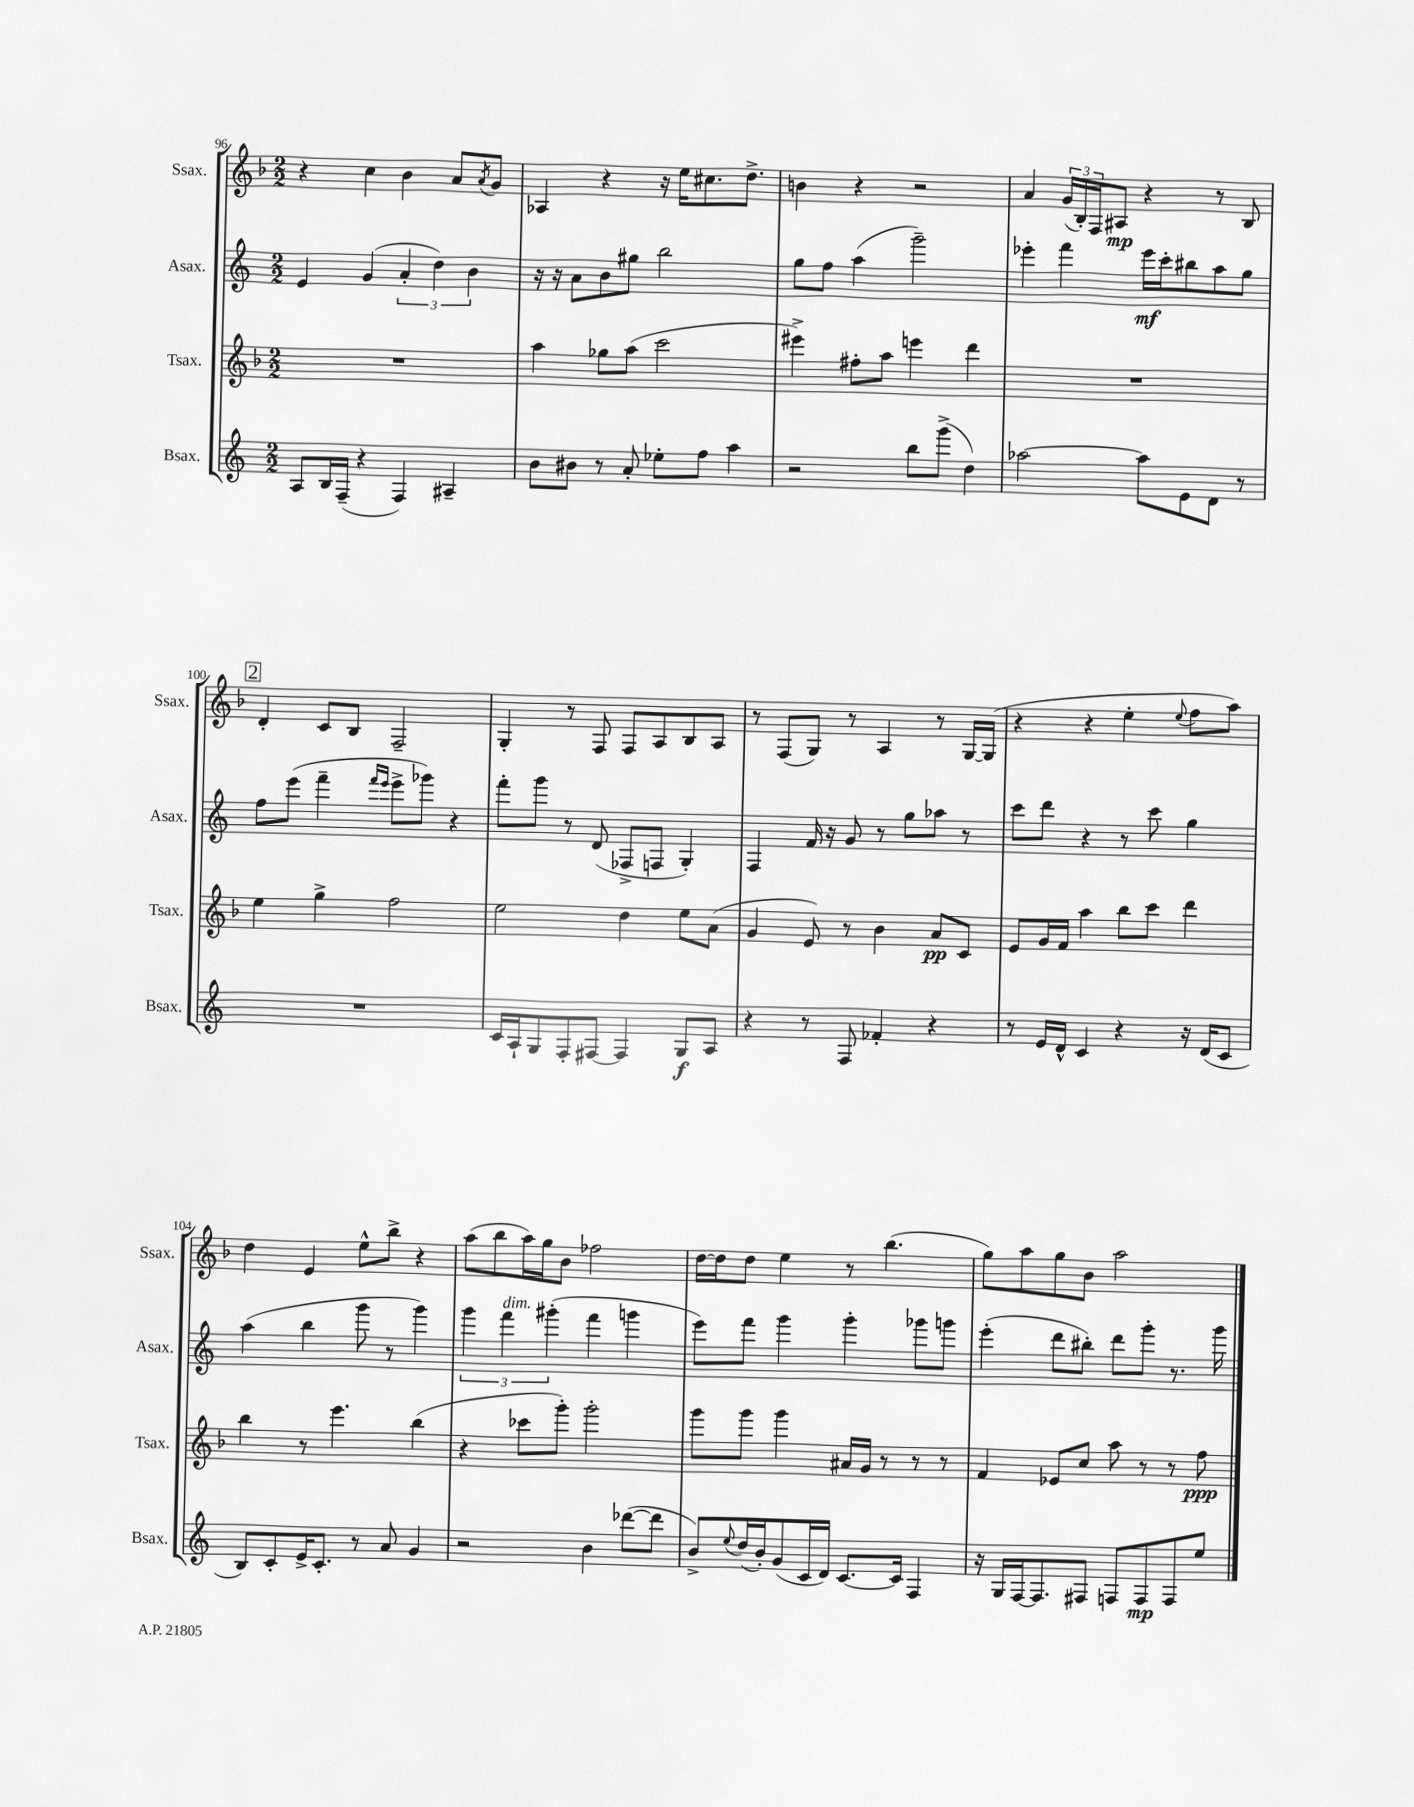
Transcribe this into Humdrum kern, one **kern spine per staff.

**kern	**kern	**kern	**kern
*staff4	*staff3	*staff2	*staff1
*clefG2	*clefG2	*clefG2	*clefG2
*k[]	*k[b-]	*k[]	*k[b-]
*M2/2	*M2/2	*M2/2	*M2/2
8A/L	1r	4e/	4r
16B/L	.	.	.
(16F~/JJ	.	.	.
4r	.	(4g/	4cc\
4F/)	.	6a'/	4b-\
.	.	6dd\)	.
4A#~/	.	.	8a/L
.	.	6b\	.
.	.	.	8qa/
.	.	.	8g/J
=	=	=	=
8b\L	4aa\	16r	4A-/
.	.	16r	.
8b#\J	.	8a\L	.
8r	8gg-\L	8b\	4r
8a'/	(8aa\J	8gg#\J	.
8ee-'\L	2ccc\	2bb\	16r
.	.	.	16ee\LK
8ff\J	.	.	8.cc#\
4aa\	.	.	.
.	.	.	8.dd^\J
=	=	=	=
2r	4eee#^\)	8gg\L	4b\
.	.	8ff\J	.
.	8ff#'\L	(4aa\	4r
.	8aa\J	.	.
8bb\L	4eee\	2ggg~\)	2r
(8ggg^\J	.	.	.
4dd\)	4ddd\	.	.
=	=	=	=
[2aa-\	1r	4eee-'\	4a/
.	.	4fff\	(24g/LL
.	.	.	24B-'/)
.	.	.	24F/J
.	.	.	8A#/J
8aa-\]L	.	16eee-\LL	4r
.	.	16ccc'\J	.
8e\	.	8bb#\	.
8d\J	.	8aa\	8r
8r	.	8gg\J	8B-/
=	=	=	=
1r	4ee\	8ff\L	4d'/
.	.	(8eee\J	.
.	4gg^\	4fff~\	8c/L
.	.	.	8B-/J
.	.	16qqfff/LL	.
.	.	16qqeee/JJ	.
.	2ff\	8eee^\L	2F~/
.	.	8ggg-\J)	.
.	.	4r	.
=	=	=	=
16c/LL	2ee\	8fff'\L	4G'/
16A`/J	.	.	.
8G/	.	8ggg\J	.
8F'/	.	8r	8r
[8F#/J	.	(8d/	8F/
4F#/]	4dd\	8F-^/L	8F/L
.	.	8F/J	8A/
8G/L	8ee\L	4G'/)	8B-/
8A/J	(8a\J	.	8A/J
=	=	=	=
4r	4g/	4F/	8r
.	.	.	(8F/L
8r	8e/)	16f/	8G/J)
.	.	16r	.
8F/	8r	8g/	8r
4f-'/	4b-\	8r	4A/
.	.	8gg\L	.
4r	8a/L	8aa-\J	8r
.	8c/J	8r	[16G/LL
.	.	.	(16G/]JJ
=	=	=	=
8r	8e/L	8ccc\L	4r
16e/LL	16g/L	8ddd\J	.
16d^^/JJ	16f/JJ	.	.
4c/	4aa\	4r	4r
4r	8bb-\L	8r	4ee'\
.	8ccc\J	8ccc\	.
.	.	.	8qqee/
16r	4ddd\	4gg\	8ff\L
(16d/LK	.	.	.
8c/J	.	.	8aa\J)
=	=	=	=
8B/L)	4bb-\	(4aa\	4dd\
8c'/	.	.	.
16e^/K	8r	4bb\	4e/
8.c'/J	.	.	.
.	4.eee\	.	.
8r	.	8ggg\	8ee^^\L
8a/	.	8r	8bb-^\J
4g/	(4bb-\	4ggg\)	4r
=	=	=	=
2r	4r	6ggg\	(8aa\L
.	.	.	8bb-\
.	.	6fff\	.
.	8ccc-\L	.	16aa\L)
.	.	.	16gg\J
.	.	(6ggg#'\	.
.	8ggg'\J)	.	8b-\J
4b\	2ggg'\	4fff\	2ff-\
([8ddd-\L	.	4ggg\	.
8ddd-\]J	.	.	.
=	=	=	=
8b^/L)	8ggg\L	8eee\L)	[16dd\LL
.	.	.	16dd\]J
8qqee/	.	.	.
(16dd/L	8ggg\J	8fff\J	8dd\J
16b'/J)	.	.	.
(8g/	4ggg\	4ggg\	4ee\
16c/L	.	.	.
16d/JJ)	.	.	.
[8.c/L	16a#/LL	4ggg'\	8r
.	16g/JJ	.	.
.	8r	.	(4.bb-\
16c/]Jk	.	.	.
4F/	8r	8ggg-\L	.
.	8r	8ggg\J	.
=	=	=	=
16r	4f/	(4eee'\	8gg\L)
16G/LL	.	.	.
[16F/J	.	.	8aa\
8.F/]	.	.	.
.	8e-/L	8ddd\L	8gg\
8F#/J	8cc/J	8bb#'\J)	8b-\J
8F/L	8aa\	8ddd\L	2aa\
8F/	8r	8ggg'\J	.
8F/	8r	8.r	.
8ee/J	8ff\	.	.
.	.	16ggg\	.
==	==	==	==
*-	*-	*-	*-
